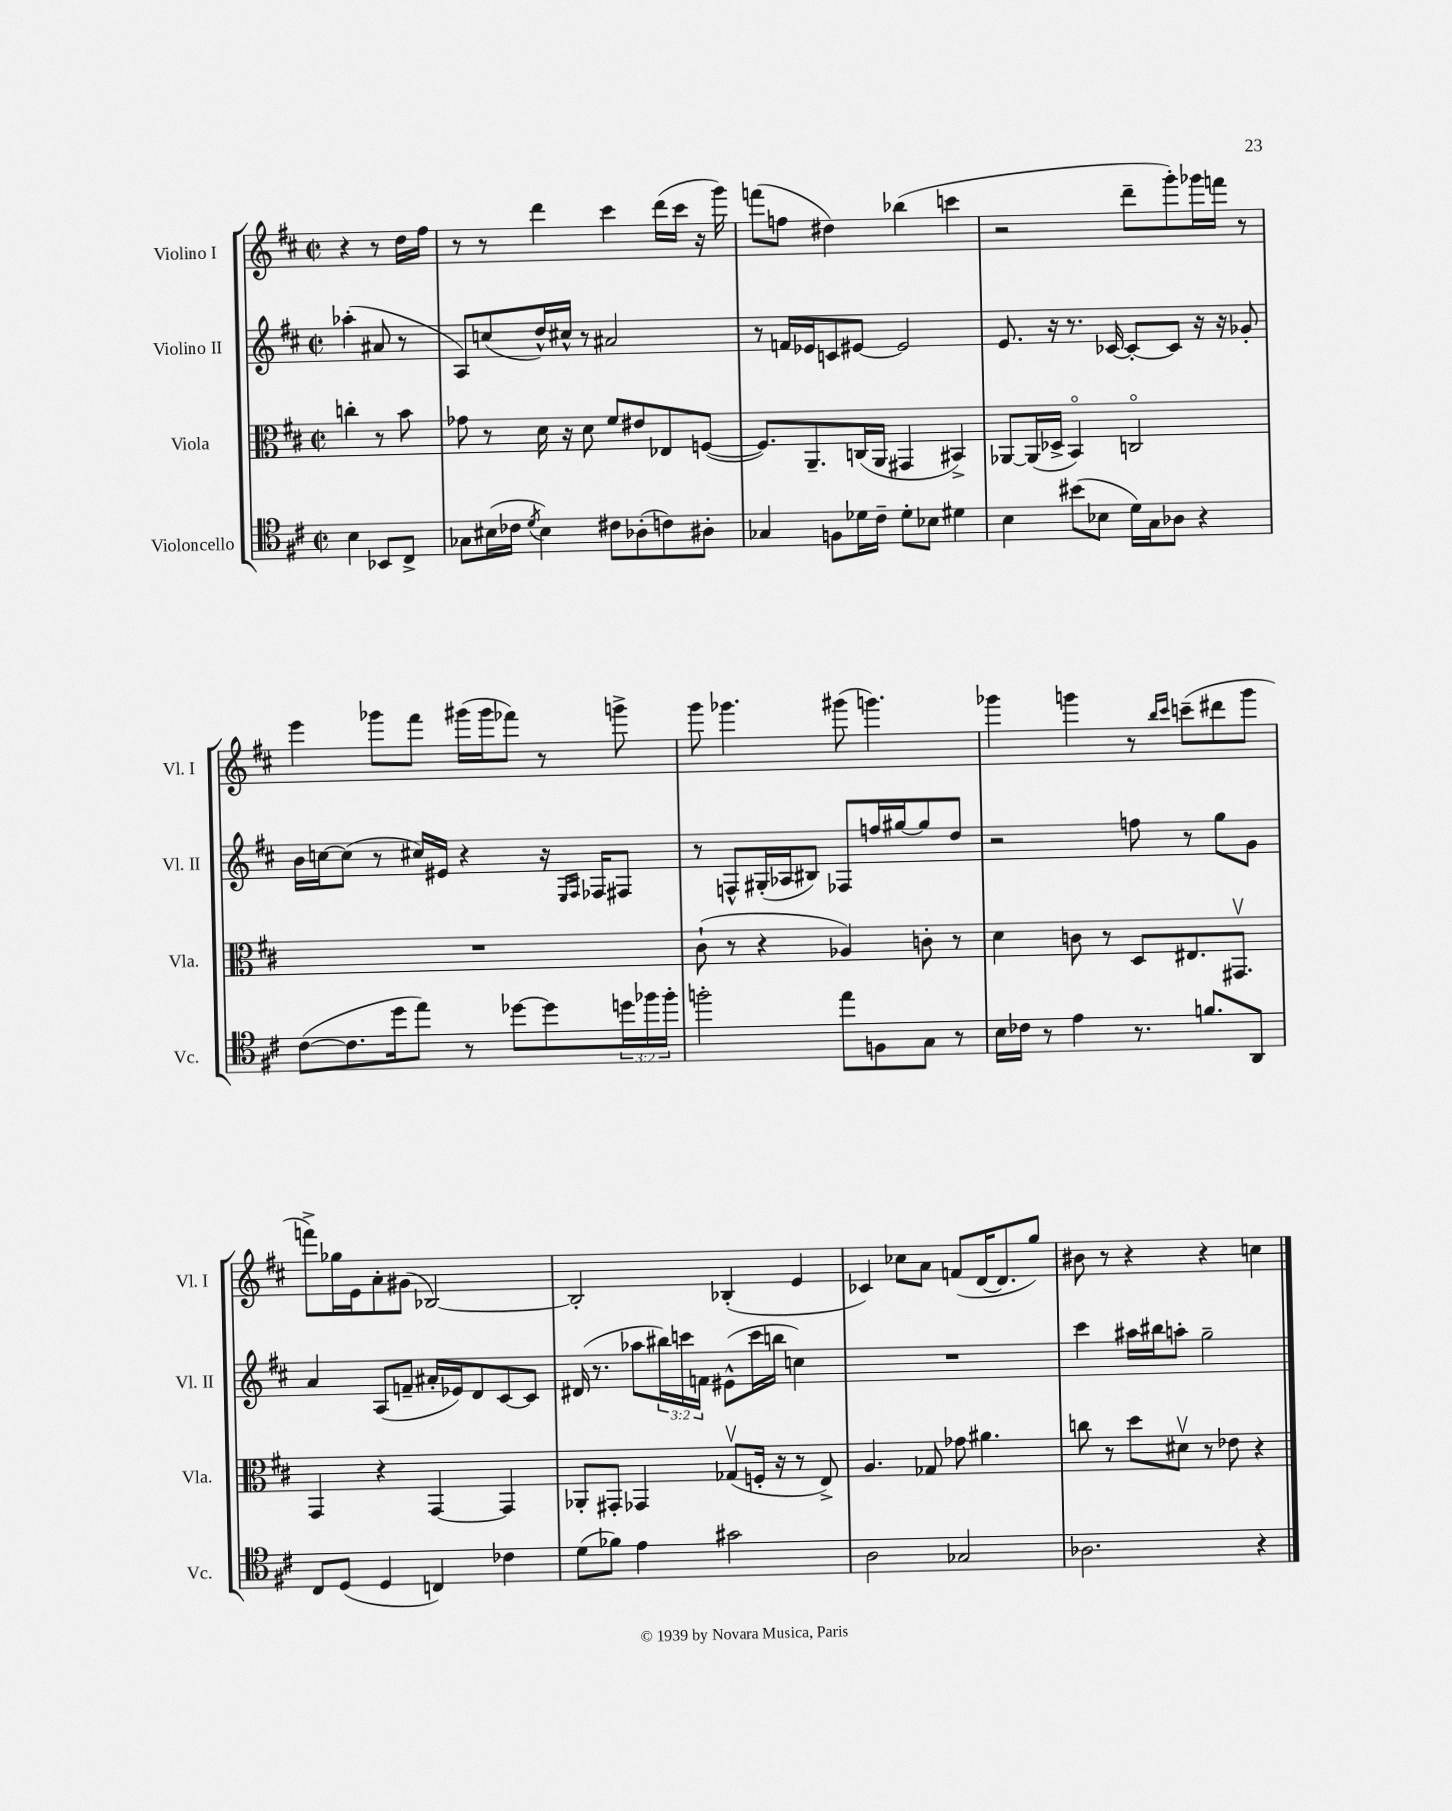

**kern	**kern	**kern	**kern
*staff4	*staff3	*staff2	*staff1
*clefC4	*clefC3	*clefG2	*clefG2
*k[f#c#]	*k[f#c#]	*k[f#c#]	*k[f#c#]
*M2/2	*M2/2	*M2/2	*M2/2
*met(c|)	*met(c|)	*met(c|)	*met(c|)
4B	4cc'	(4aa-'	4r
8BB-	8r	8a#	8r
8C#^	8b	8r	16dd
.	.	.	16ff#
=	=	=	=
8G-	8g-	8A)	8r
(16B#	8r	(8cc	8r
16c-	.	.	.
8qd	.	.	.
4B#)	16d	16dd^^)	4ddd
.	16r	16cc#^^	.
.	8d	8r	.
8c#	8f#	2a#	4ccc#
(8A-'	8e#	.	.
8c)	8E-	.	(16ddd
.	.	.	16ccc#
8A#'	([8F	.	16r
.	.	.	16ggg)
=	=	=	=
4G-	8.F])	8r	(8fff
.	.	16f	8ff
.	8.AA~	16e-	.
8F	.	8c	4dd#)
16d-	(16C	[8e#	.
16c#~	16AA	.	.
8d-'	4GG#	2e#]	(4bb-
8B-	.	.	.
4d#	4BB#^)	.	4ccc
=	=	=	=
4B	[8AA-	8.e	2r
.	(16AA-]	.	.
.	16D-^	16r	.
(8b#	4BBo)	8.r	.
8B-	.	.	.
.	.	[16c-	.
16d)	2Co	8c-'_	8ddd~
16G	.	.	.
8A-	.	8c-]	8ggg')
4r	.	16r	16ggg-
.	.	16r	16fff
.	.	8g-'	8r
=	=	=	=
([8c#	1r	16b	4eee
.	.	[16cc	.
8.c#]	.	(8cc]	.
.	.	8r	8ggg-
16dd	.	.	.
8ee)	.	16cc#)	8fff#
.	.	16e#	.
8r	.	4r	(16ggg#
.	.	.	16ggg#
[8dd-	.	.	8fff-)
8dd-]	.	16r	8r
.	.	16qqE	.
.	.	16qqF#	.
.	.	16F-	.
24dd	.	8F#	8ggg^
24ff-	.	.	.
24ff-'	.	.	.
=	=	=	=
2ff'	(8c#`	8r	8ggg
.	8r	8F^^	4.ggg-
.	4r	(16G#'	.
.	.	16A-	.
.	.	8B#)	.
8ee	4A-)	8F-	(8ggg#
8F	.	16ff	4.ggg)
.	.	[16gg#	.
8G	8c'	8gg#]	.
8r	8r	8dd	.
=	=	=	=
16B	4d	2r	4ggg-
16c-	.	.	.
8r	.	.	.
4e	8c	.	4ggg
.	8r	.	.
8.r	8D	8ff	8r
.	.	.	16qqbb
.	.	.	16qqccc#
.	8.E#	8r	(8ccc~
8.f	.	.	.
.	.	8gg	8ddd#
.	8.GG#v	.	.
8AA	.	8g	8ggg
=	=	=	=
8C#	4GG	4a	8fff^)
(8D	.	.	16gg-
.	.	.	16e
4D	4r	(8A	8a'
.	.	8f~	(8g#
4C)	[4GG	16a#'	[2B-)
.	.	16e-)	.
.	.	8d	.
4c-	4GG]	[8c#	.
.	.	8c#]	.
=	=	=	=
(8d	8AA-'	(16d#	2B-']
.	.	8.r	.
8f-)	8GG#'	.	.
4e	4GG-	8aa-	.
.	.	24bb#)	.
.	.	24ccc	.
.	.	24f	.
2g#	(8G-v	(8e#^^	(4B-'
.	16F'	16ccc	.
.	16r	16bb	.
.	8r	4cc)	4e
.	8E^)	.	.
=	=	=	=
2A	4.A	1r	4c-)
.	.	.	8cc-
.	8G-	.	8a
2G-	8g-	.	(8f
.	4.a#	.	[16d
.	.	.	8.d]
.	.	.	8gg)
=	=	=	=
2.A-	8cc	4ccc#	8b#
.	8r	.	8r
.	8dd	16aa#	4r
.	.	16bb#	.
.	8d#v	8aa'	.
.	8r	2gg~	4r
.	8e-	.	.
4r	4r	.	4cc
==	==	==	==
*-	*-	*-	*-
